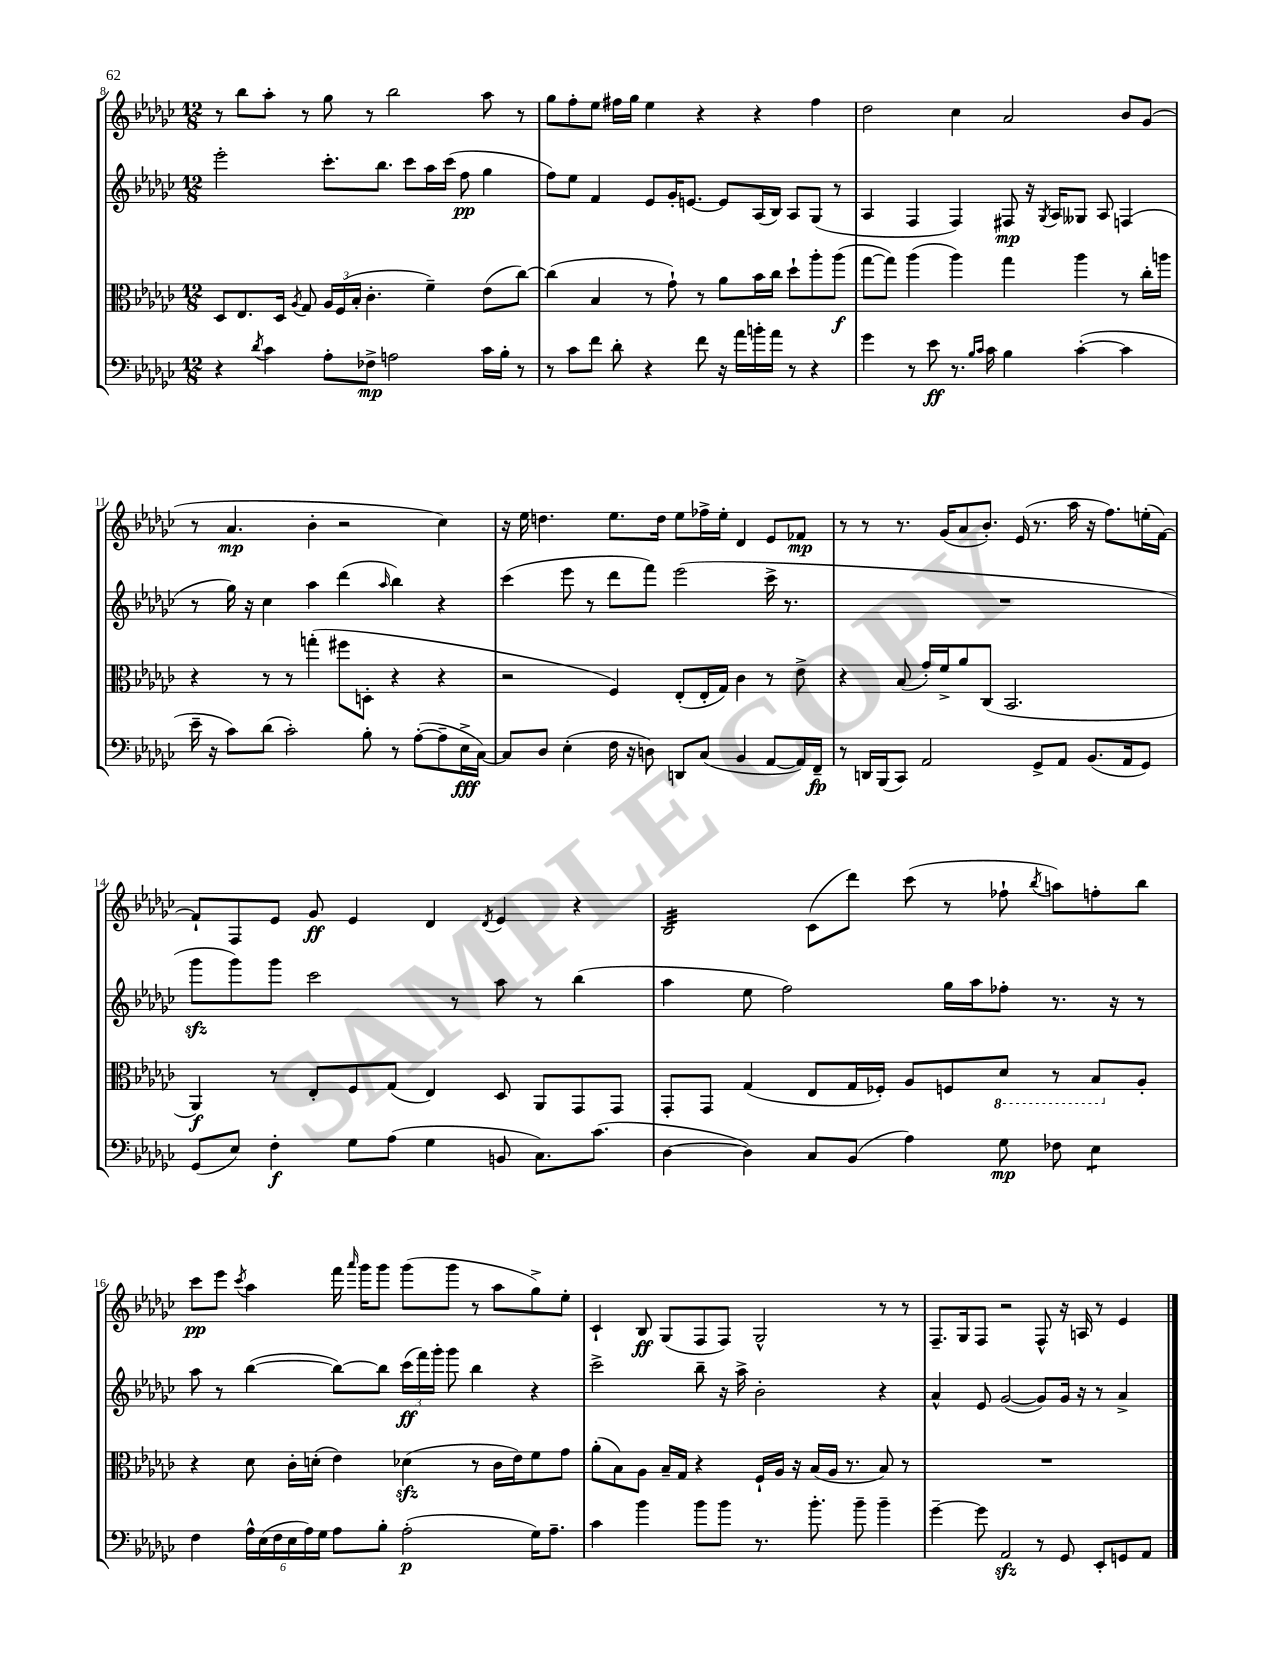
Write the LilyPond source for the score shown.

<<
\new StaffGroup <<
\new Staff = "s0" {
    \clef treble \key ges \major \numericTimeSignature \time 12/8
    \autoBeamOff r8 bes''8[ aes''8]-. r8 ges''8 r8 bes''2 aes''8 r8 |
    ges''8[ f''8-. ees''8] fis''16[ ges''16] ees''4 r4 r4 fis''4 |
    des''2 ces''4 aes'2 bes'8[ ges'8]( |
    r8 aes'4.\mp bes'4-. r2 ces''4) |
    r16 ees''16 d''4. ees''8.[ d''16] ees''8[ fes''16-> ees''16]-. des'4 ees'8[ fes'8]\mp |
    r8 r8 r8. ges'16[( aes'8 bes'8.]-.) ees'16( r8. aes''16 r16 f''8.[) e''16-.( f'16]~) |
    f'8[-! f8 ees'8] ges'8\ff ees'4 des'4 \acciaccatura { des'8 } ees'4 r4 |
    bes2:32 ces'8[( des'''8]) ces'''8( r8 fes''8-! \acciaccatura { bes''8 } a''8[) f''8-. bes''8] |
    ces'''8[\pp ees'''8] \acciaccatura { ces'''8 } aes''4 f'''16 \grace { aes'''16 } ges'''16[ ges'''8] ges'''8[( ges'''8] r8 aes''8[ ges''8->) ees''8]-. |
    ces'4-! bes8\ff ges8[( f8 f8]) ges2-^ r8 r8 |
    f8.[-- ges16 f8] r2 f8-^ r16 a16 r8 ees'4 \bar "|." |
}
\new Staff = "s1" {
    \clef treble \key ges \major \numericTimeSignature \time 12/8
    \autoBeamOff ees'''2-. ces'''8.[-. bes''8.] ces'''8[ aes''16 ces'''16]( f''8\pp ges''4 |
    f''8[) ees''8] f'4 ees'8[ ges'16-. e'8.]~ e'8[ aes16( bes16]) aes8[ ges8]( r8 |
    aes4 f4 f4) fis8\mp r16 \acciaccatura { ges8 } aes16[ geses8] aes8 f4( |
    r8 ges''16) r16 ces''4 aes''4 des'''4( \grace { aes''16 } bes''4) r4 |
    ces'''4( ees'''8 r8 des'''8[ f'''8]) ees'''2( ces'''16-> r8. |
    R1. |
    ges'''8[\sfz ges'''8) ges'''8] ces'''2 r8 aes''8 r8 bes''4( |
    aes''4 ees''8 f''2) ges''16[ aes''16 fes''8]-. r8. r16 r8 |
    aes''8 r8 bes''4~( bes''8[~) bes''8] \tuplet 3/2 { ces'''16[\ff( f'''16) ges'''16]-. } ges'''8 bes''4 r4 |
    ces'''2-> bes''8-- r16 aes''16-> bes'2-. r4 |
    aes'4-^ ees'8 ges'2~( ges'8[) ges'16] r16 r8 aes'4-> \bar "|." |
}
\new Staff = "s2" {
    \clef alto \key ges \major \numericTimeSignature \time 12/8
    \autoBeamOff des8[ ees8. des16] \acciaccatura { aes8 } ges8 \tuplet 3/2 { aes16[ f16( bes16]-. } ces'4.-. f'4--) ees'8[( ces''8]~) |
    ces''4( bes4 r8 ges'8-!) r8 aes'8[ bes'16 ces''16] des''8[-! aes''8-. aes''8]\f( |
    ges''8[~ ges''8]) aes''4( aes''4) ges''4 aes''4 r8 ces''16[-. a''16] |
    r4 r8 r8 g''4-.( fis''8[ d8]-. r4 r4 |
    r2 f4) ees8[-.( ees16-. ges16]) ces'4 r8 ees'8-> |
    r4 bes8( ges'16[-.) f'16-> aes'8 ces8]( bes,2. |
    aes,4\f) r8 ees8[-. f8 ges8]( ees4) des8 aes,8[ ges,8 ges,8] |
    ges,8[-. ges,8] ges4( ees8[ ges16 fes16]-.) aes8[ f8 \ottava #-1 des8] r8 bes,8[ \ottava #0 aes8]-. |
    r4 des'8 ces'16[-. d'16]-.( ees'4) des'4\sfz( r8 ces'16[ ees'16) f'8 ges'8] |
    aes'8[-.( bes8) aes8] bes16[-- ges16] r4 f16[-! aes16] r16 bes16[( aes16] r8. bes8) r8 |
    R1. \bar "|." |
}
\new Staff = "s3" {
    \clef bass \key ges \major \numericTimeSignature \time 12/8
    \autoBeamOff r4 \acciaccatura { des'8 } ces'4 aes8[-. fes8]->\mp a2 ces'16[ bes16]-. r8 |
    r8 ces'8[ f'8] des'8-. r4 f'8 r16 aes'16[ b'16-. aes'16] r8 r4 |
    ges'4 r8 ees'8\ff r8. \grace { bes16[ ces'16] } ces'16 bes4 ces'4~-.( ces'4 |
    ees'16-- r16 ces'8[) des'8]( ces'2-.) bes8-. r8 aes8[~-.( aes8-- ees16->\fff ces16]~) |
    ces8[ des8] ees4-.( f16 r16 d8) d,8[ ces8]( bes,4 aes,8[~ aes,16) f,16]--\fp |
    r8 d,16[ bes,,16( ces,8]) aes,2 ges,8[-> aes,8] bes,8.[( aes,16 ges,8]) |
    ges,8[( ees8]) f4-.\f ges8[ aes8]( ges4 b,8 ces8.[) ces'8.]( |
    des4~ des4) ces8[ bes,8]( aes4) ges8\mp fes8 ees4:8 |
    f4 \tuplet 6/4 { aes16[-^ ees16( f16 ees16 aes16) ges16] } aes8[ bes8]-. aes2-.\p( ges16[) aes8.]-- |
    ces'4 bes'4 bes'8[ bes'8] r8. bes'8.-. bes'8-- bes'4-- |
    ges'4~-- ges'8 aes,2\sfz r8 ges,8 ees,8[-. g,8 aes,8] \bar "|." |
}
>>
>>
\layout { \context { \Score currentBarNumber = #8 } }
